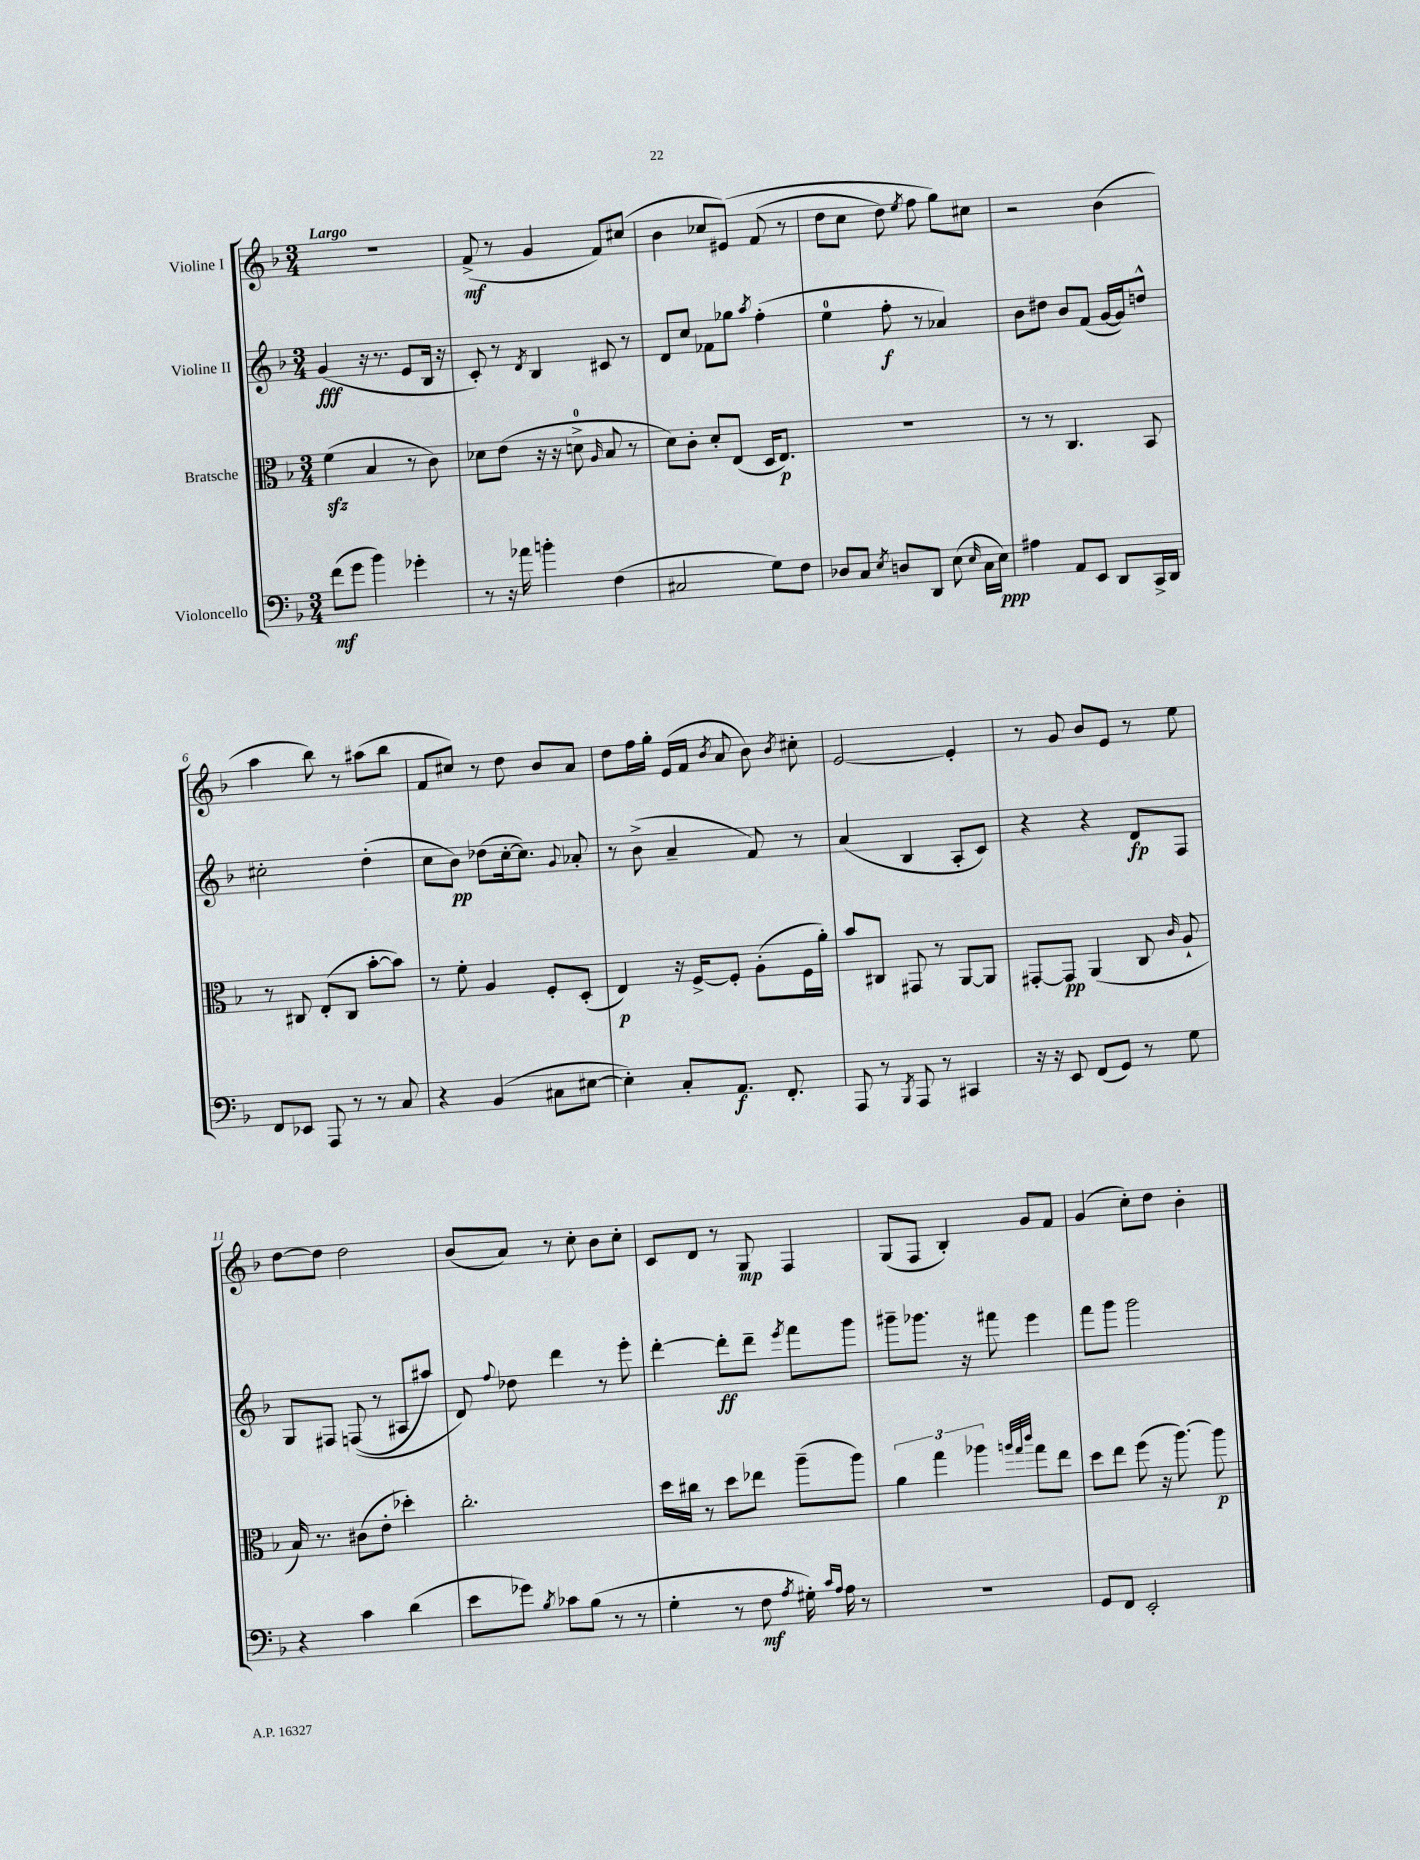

**kern	**kern	**kern	**kern
*staff4	*staff3	*staff2	*staff1
*clefF4	*clefC3	*clefG2	*clefG2
*k[b-]	*k[b-]	*k[b-]	*k[b-]
*M3/4	*M3/4	*M3/4	*M3/4
(8f\L	(4f\	(4g/	2.r
8g\J	.	.	.
4b-\)	4B-/	16r	.
.	.	8.r	.
4g-'\	8r	8e/L	.
.	8c\)	16B-/Jk	.
.	.	16r	.
=	=	=	=
8r	8d-\L	8c'/)	(8f^/
16r	(8e\J	8r	8r
16a-\	.	.	.
.	.	8qd/	.
4b'\	16r	4B-/	4g/
.	16r	.	.
.	8d^\	.	.
.	16qqA/	.	.
(4F\	8B-/	8c#/	8f/L)
.	8r	8r	(8cc#/J
=	=	=	=
2C#/	8d\L)	8d/L	4b-\
.	8c'\J	8cc/J	.
.	8d'/L	8f-\L	8cc-/L
.	(8E/J	8gg-\J	&(8e#/J)
.	.	8qaa/	.
8G\L)	16D/LK	(4ff'\	(8f/
.	8.E/J)	.	.
8F\J	.	.	8r
=	=	=	=
8D-/L	2.r	4ee\	8dd\L
8C/J	.	.	8cc\J
8qE/	.	.	.
8D/L	.	8ff'\	8dd\)
.	.	.	8qee/
8DD/J	.	8r	8ff\
(8E\	.	4a-/)	8gg\L&)
16qqE/	.	.	.
16C\LL	.	.	8cc#\J
16E\JJ)	.	.	.
=	=	=	=
4A#\	8r	8b-\L	2r
.	8r	8dd#\J	.
8AA/L	4.C/	8b-/L	.
8EE/J	.	(8f/J	.
8DD/L	.	[16g/LL	(4b-\
.	.	16g/]J)	.
16CC^/L	8BB-/	8dd^^/J	.
16DD/JJ	.	.	.
=	=	=	=
8FF/L	8r	2cc#'\	4aa\
8EE-/J	8C#/	.	.
8AAA/	(8E'/L	.	8bb-\)
8r	8C#/J	.	8r
8r	[8b-'\L	(4dd'\	(8aa#\L
8C/	8b-\]J)	.	8bb-\J
=	=	=	=
4r	8r	8cc\L	8f/L
.	8f'\	8b-\J)	8cc#/J)
(4BB-/	4A/	(8dd-\L	8r
.	.	[16cc'\k	8dd\
.	.	8.cc\]J)	.
8C#\L	8F'/L	.	8b-/L
.	.	8qqg/	.
[8E#\J	(8D'/J	8a-'/	8a/J
=	=	=	=
4E#'\])	4E/)	8r	8dd\L
.	.	(8b-^\	16ff\L
.	.	.	16gg'\JJ
8C'/L	16r	4a~/	(16e/LL
.	[16F^/LK	.	16f/JJ
.	.	.	8qb-/
8.AA/J	8F'/]J	.	8a/
.	(8A'\L	8f/)	8b-\)
8.FF'/	.	.	.
.	.	.	8qb-/
.	16F\L	8r	8cc#'\
.	16a'\JJ)	.	.
=	=	=	=
8AAA/	8b-/L	(4a/	[2e/
8r	8C#/J	.	.
8qBBB-/	.	.	.
8AAA/	8GG#/	4B-/	.
8r	8r	.	.
4CC#/	[8AA/L	8A'/L	4e'/]
.	8AA/]J	8c/J)	.
=	=	=	=
16r	[8GG#'/L	4r	8r
16r	.	.	.
8EE/	8GG#/]J	.	8g/
(8FF/L	(4AA/	4r	8b-/L
8GG/J)	.	.	8e/J
8r	8C/	8d/L	8r
.	16qqc/	.	.
8G\	8A`/	8F/J	8ee\
=	=	=	=
4r	16B-/)	8G/L	[8dd\L
.	8.r	.	.
.	.	8F#/J	8dd\]J
4c\	(8c#\L	&((8F/	2dd\
.	8e'\J	8r	.
(4d\	4dd-'\)	8A#/L	.
.	.	8aa#/J)	.
=	=	=	=
8e\L	2.cc'\	8d/&)	(8b-/L
.	.	8qqff/	.
8g-\J)	.	8dd-\	8a/J)
8qB-/	.	.	.
8c-\L	.	4ddd\	8r
(8B-\J	.	.	8cc'\
8r	.	8r	8b-\L
8r	.	8eee'\	8cc'\J
=	=	=	=
4G'\	16dd\LL	[4ddd'\	8c/L
.	16cc#\JJ	.	.
.	8r	.	8d/J
8r	8dd\L	8ddd'\]L	8r
8F\	8ee-\J	8ddd~\J	8G/
8qA/	.	8qeee/	.
16G#'\)	(8aa~\L	8fff\L	4F/
16qqc/LL	.	.	.
16qqA/JJ	.	.	.
16A\	.	.	.
8r	8aa\J)	8ggg\J	.
=	=	=	=
2.r	6a\	8ggg#~\L	(8G/L
.	.	8.ggg-\J	8F/J
.	6gg\	.	.
.	.	.	4B-'/)
.	.	16r	.
.	6aa-\	.	.
.	.	8fff#\	.
.	32qqaa/LLL	.	.
.	32qqgg/	.	.
.	32qqccc/JJJ	.	.
.	8gg\L	4eee\	8g/L
.	8ee\J	.	8f/J
=	=	=	=
8GG/L	8dd\L	8fff\L	(4g/
8FF/J	8ee\J	8ggg\J	.
2EE'/	(8ff\	2ggg\	8cc'\L)
.	16r	.	8dd\J
.	[8.aa\)	.	.
.	.	.	4b-'\
.	8aa\]	.	.
==	==	==	==
*-	*-	*-	*-
